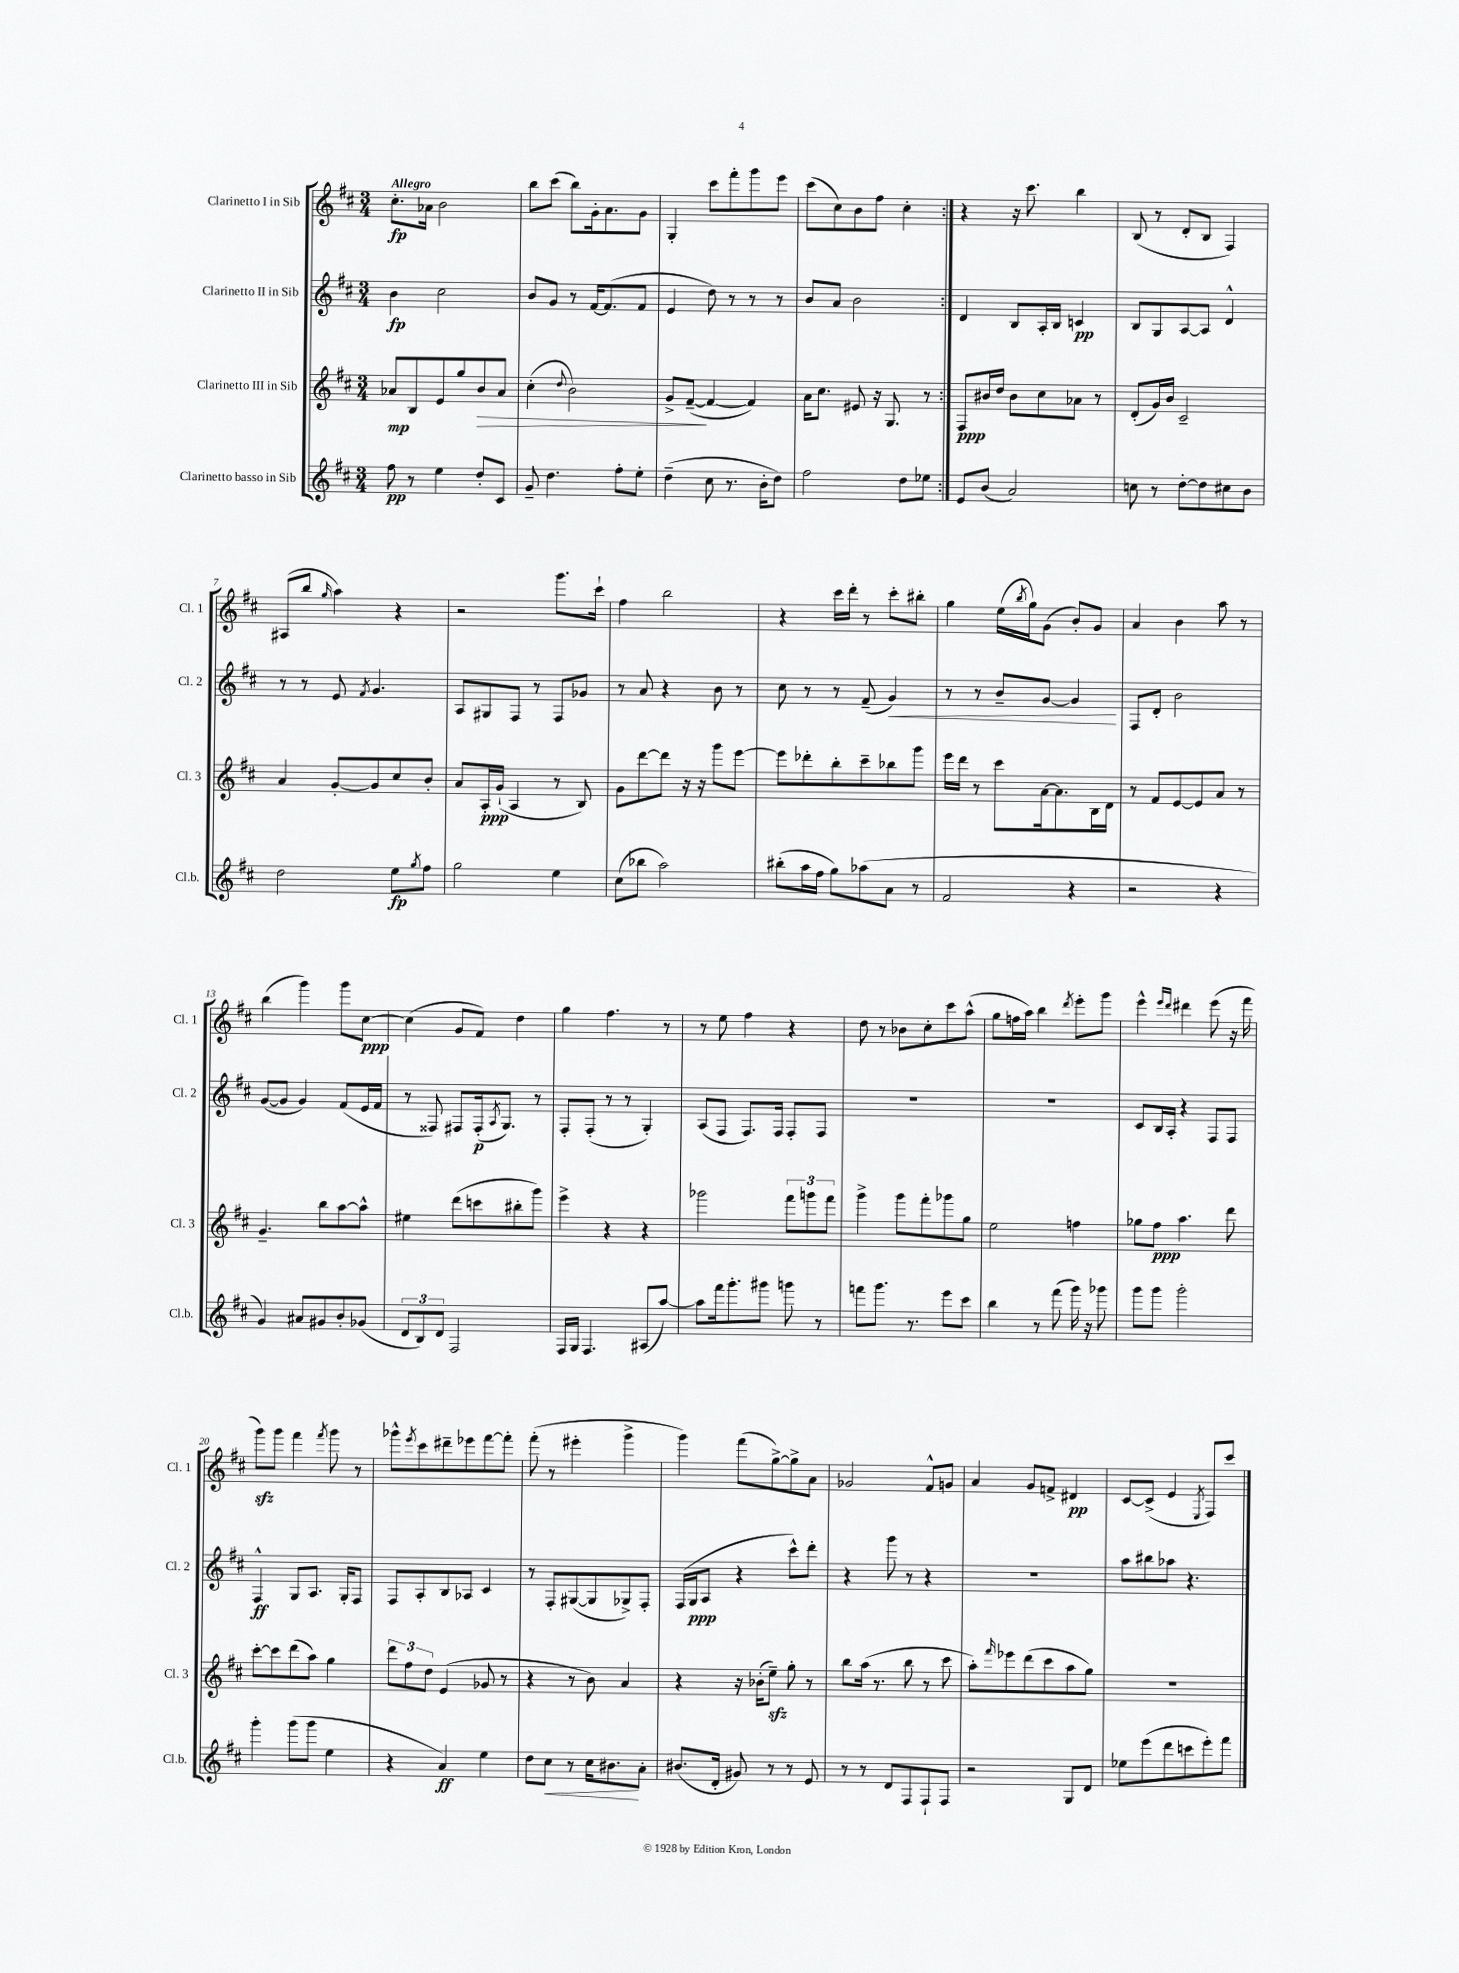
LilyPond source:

<<
\new StaffGroup <<
\new Staff = "s0" \with { instrumentName = "Clarinetto I in Sib" shortInstrumentName = "Cl. 1" } {
    \clef treble \key d \major \numericTimeSignature \time 3/4 \tempo "Allegro"
    \repeat volta 2 { cis''8.-.\fp aes'16 b'2 |
    b''8 cis'''8( b''8) g'16-. a'8. g'8 |
    g4-. cis'''8 fis'''8-. g'''8 e'''8 |
    cis'''8( cis''8) b'8 fis''8 cis''4-. | }
    r4 r16 cis'''8. b''4 |
    b8( r8 d'8-. b8 fis4) |
    ais8( b''8 \grace { g''16 } a''4) r4 |
    r2 g'''8. cis'''16-! |
    fis''4 b''2 |
    r4 cis'''16 d'''16-. r8 cis'''8-. bis''8-. |
    g''4 e''16( \acciaccatura { b''8 } g''16) g'8( b'8-.) g'8 |
    a'4 b'4 a''8 r8 |
    b''4( g'''4) g'''8 cis''8~\ppp |
    cis''4( g'8 fis'8) d''4 |
    g''4 fis''4. r8 |
    r8 e''8 fis''4 r4 |
    d''8 r8 bes'8 cis''8-. cis'''8 a''8-^( |
    g''8 f''16 a''16) b''4 \acciaccatura { d'''8 } e'''8-. g'''8 |
    e'''4-^ \grace { e'''16 d'''16 } dis'''4 e'''8( r16 fis'''16 |
    g'''8\sfz) g'''8 fis'''4 \acciaccatura { fis'''8 } g'''8 r8 |
    ges'''8-^ \acciaccatura { e'''8 } cis'''8 dis'''8-- ees'''8 fis'''8~ fis'''8-. |
    fis'''8-.( r8 eis'''4-. g'''4-> |
    g'''4) fis'''8( g''8~->) g''8-> a'8 |
    ges'2 fis'8-^ g'8 |
    a'4 g'8 f'8-> dis'4\pp |
    cis'8~ cis'8->( e'4 \acciaccatura { e8 } fis8) cis'''8 \bar "|." |
}
\new Staff = "s1" \with { instrumentName = "Clarinetto II in Sib" shortInstrumentName = "Cl. 2" } {
    \clef treble \key d \major \numericTimeSignature \time 3/4
    \repeat volta 2 { b'4\fp cis''2 |
    b'8 g'8 r8 fis'16~ fis'8.( fis'8 |
    e'4 d''8) r8 r8 r8 |
    b'8 a'8 b'2 | }
    d'4 b8 a16-. b16 c'4\pp |
    b8 g8 a8~ a8 d'4-^ |
    r8 r8 e'8 \acciaccatura { fis'8 } g'4. |
    a8 gis8 fis8 r8 fis8 ges'8 |
    r8 a'8 r4 b'8 r8 |
    cis''8 r8 r8 fis'8--( g'4\<) |
    r8 r8 b'8-- g'8~ g'4\! |
    fis8 d'8-. b'2 |
    g'8~( g'8 g'4) fis'8( e'16 fis'16 |
    r8 fisis8) fis8 fis16-.\p( \acciaccatura { a8 } g8.) r8 |
    fis8-. fis8-.( r8 r8 g4-.) |
    a8( fis8 fis8.) fis16 fis8-. fis8 |
    R2. |
    R2. |
    cis'8 b16 a16-. r4 fis8 fis8 |
    fis4-^\ff g8 a8. g16-. fis8 |
    fis8 a8-. b8 aes8 cis'4 |
    r8 fis8-. gis8~( gis8 ges8->) fis8-. |
    fis16( g16\ppp a8 r4 cis'''8-^) d'''8-. |
    r4 g'''8 r8 r4 |
    R2. |
    a''8 bis''8 aes''8 r4. \bar "|." |
}
\new Staff = "s2" \with { instrumentName = "Clarinetto III in Sib" shortInstrumentName = "Cl. 3" } {
    \clef treble \key d \major \numericTimeSignature \time 3/4
    \repeat volta 2 { aes'8\mp b8 e'8 g''8 b'8\> aes'8 |
    cis''4-.( \appoggiatura { d''8 } b'2) |
    g'8-> fis'8~--\!( fis'4~ fis'4) |
    a'16 cis''8. eis'8 r16 g8. r8 | }
    fis8\ppp bis'16 d''16 bis'8 cis''8 aes'8 r8 |
    d'8-.( g'16) b'16 cis'2-- |
    a'4 g'8~-. g'8 cis''8 b'8-. |
    a'8 a16-.\ppp g'16-!( a4 r8 b8) |
    g'8 d'''8~ d'''8 r16 r16 g'''8 e'''8~ |
    e'''8 des'''8-. b''8-. cis'''8-- bes''8 g'''8 |
    e'''16 d'''16 r8 cis'''8 a'16~ a'8. b16 d'16 |
    r8 fis'8 e'8~ e'8 a'8 r8 |
    g'4.-- b''8 a''8~ a''8-^ |
    eis''4 d'''8( c'''8 bis''8-. g'''8) |
    e'''4-> r4 r4 |
    ges'''2 \tuplet 3/2 { fis'''8 g'''8 fis'''8 } |
    g'''4-> g'''8 fis'''8-. ges'''8 g''8 |
    e''2 f''4 |
    ges''8 fis''8\ppp a''4. d'''8 |
    cis'''8~-. cis'''8 d'''8( a''8) g''4 |
    \tuplet 3/2 { d'''8 fis''8 d''8 } e'4( ges'8 r8 |
    r4 r8 b'8) a'4 |
    r4 r16 bes'16-.( e''8--\sfz) g''8-. r8 |
    b''8 a''16( r8. b''8 r8 cis'''8 |
    a''8-.) \grace { fis'''16 } ees'''8 d'''8( cis'''8 a''8 g''8) |
    R2. \bar "|." |
}
\new Staff = "s3" \with { instrumentName = "Clarinetto basso in Sib" shortInstrumentName = "Cl.b." } {
    \clef treble \key d \major \numericTimeSignature \time 3/4
    \repeat volta 2 { fis''8\pp r8 e''4 d''8-. cis'8 |
    g'8-- d''4. fis''8-. e''8-. |
    d''4--( cis''8 r8. b'16-. d''8) |
    fis''2 d''8 ees''8 | }
    e'8 b'8( a'2) |
    c''8 r8 d''8~-. d''8 cis''8 b'8 |
    d''2 e''8\fp \acciaccatura { g''8 } fis''8 |
    g''2 e''4 |
    cis''8( bes''8 a''2) |
    bis''8-.( a''16 fis''16 g''8) aes''8( a'8 r8 |
    fis'2 r4 |
    r2 r4 |
    g'4) ais'8 gis'8 b'8-. ges'8( |
    \tuplet 3/2 { d'8 b8) d'8 } fis2 |
    fis16 g16 fis4. ais8( a''8~) |
    a''8 fis'''16 g'''8.-. gis'''8 g'''8 r8 |
    f'''8 g'''8. r8. e'''8 cis'''8 |
    b''4 r8 fis'''8( g'''16) r16 ges'''8 |
    g'''8 g'''8 g'''2-. |
    g'''4-. g'''8( g'''8 e''4 |
    r4 a'4\ff) e''4 |
    d''8 cis''8\< r8 cis''16 bis'8.\! a'8-. |
    bis'8.( d'16-. gis'8) r8 r8 e'8 |
    r8 r8 d'8 fis8 fis8-! fis8 |
    r2 g8 d'8 |
    ees''8 e'''8( d'''8 c'''8 e'''8-.) fis'''8 \bar "|." |
}
>>
>>
